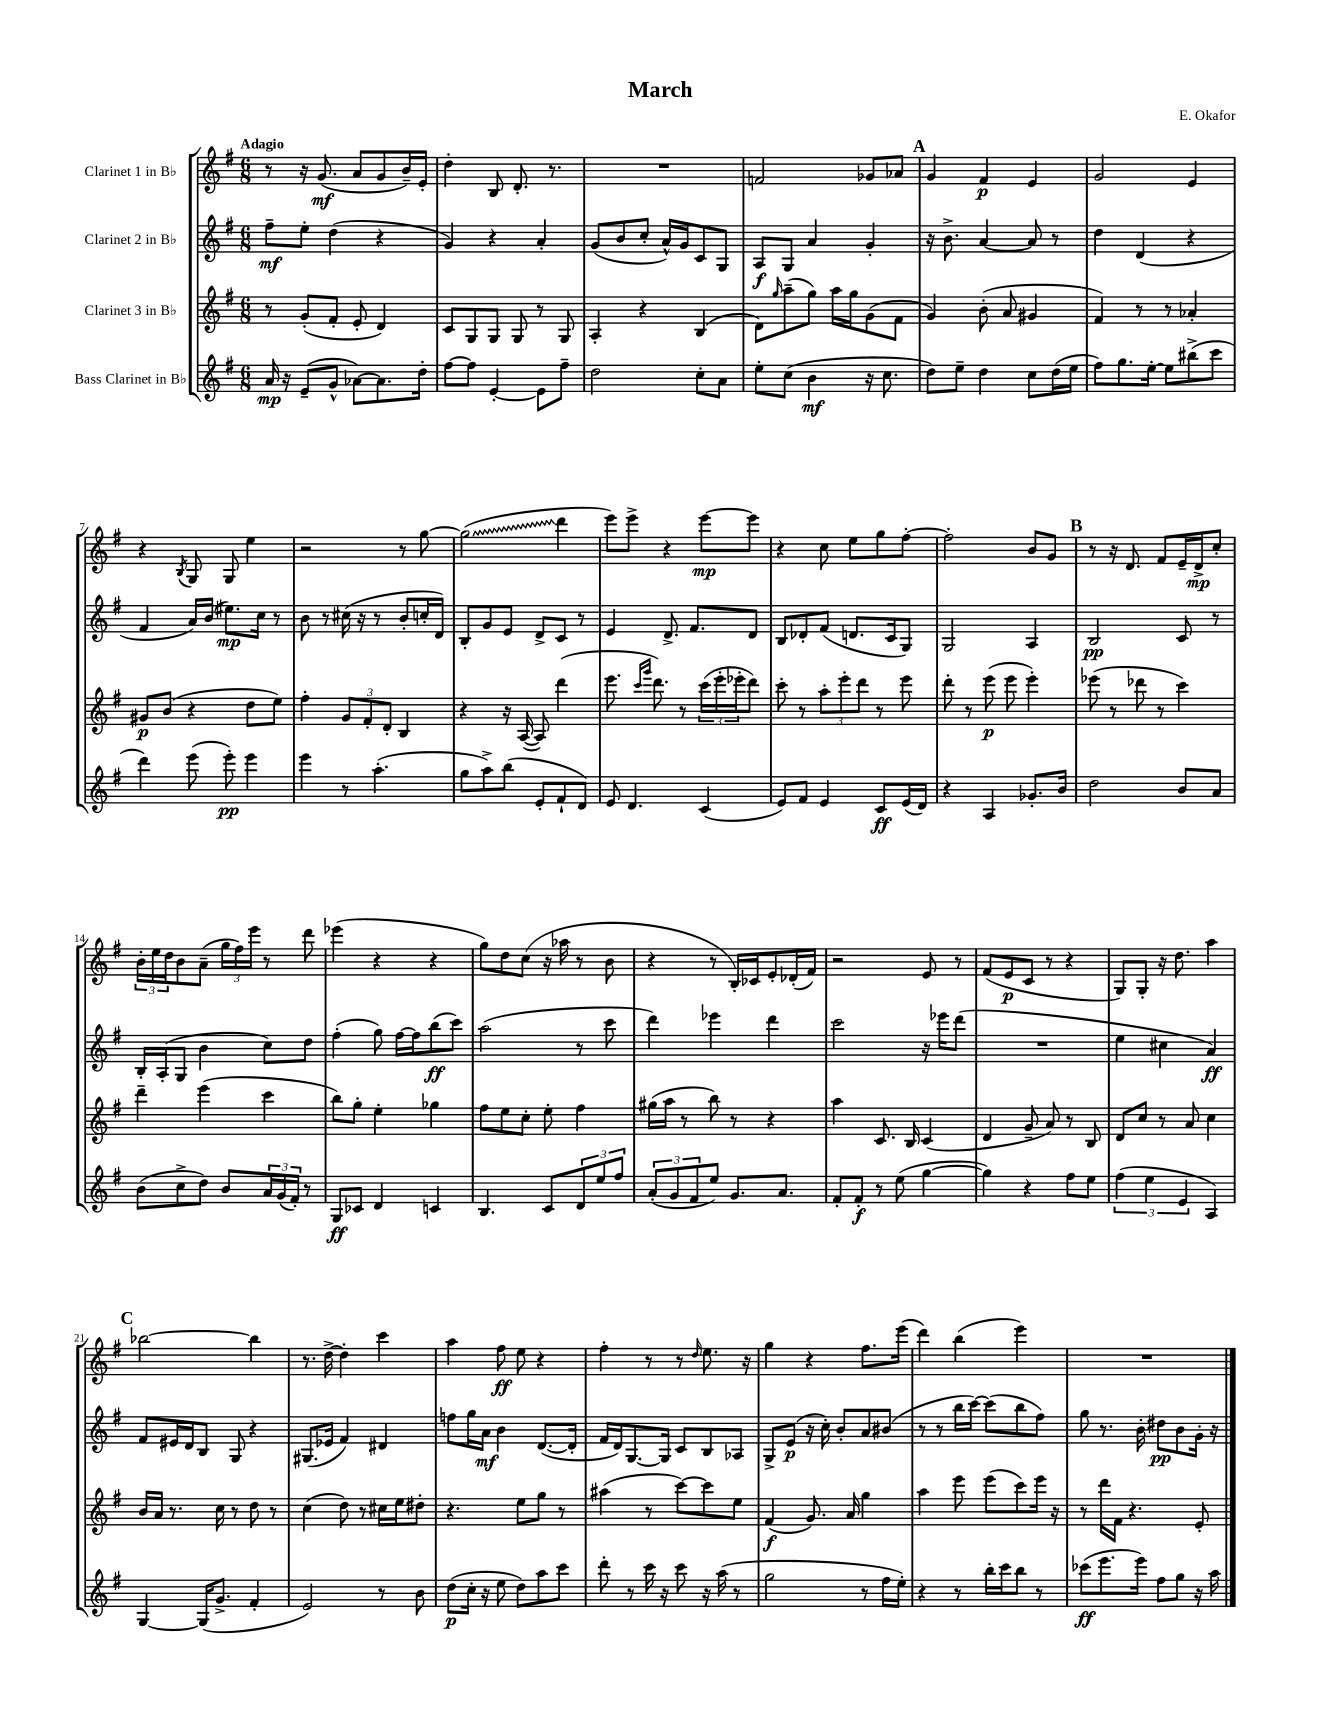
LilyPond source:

\header { title = "March" composer = "E. Okafor" }
<<
\new StaffGroup <<
\new Staff = "s0" \with { instrumentName = "Clarinet 1 in Bb" } {
    \clef treble \key g \major \numericTimeSignature \time 6/8 \tempo "Adagio"
    r8 r16 g'8.\mf( a'8 g'8 b'16--) e'16-. |
    d''4-. b8 d'8.-. r8. |
    R2. |
    f'2 ges'8 aes'8 |
    \mark \markup { \bold "A" } g'4 fis'4\p e'4 |
    g'2 e'4 |
    r4 \acciaccatura { b8 } g8 g8 e''4 |
    r2 r8 g''8~ |
    \once \override Glissando.style = #'zigzag g''2\glissando( d'''4 |
    e'''8) e'''8-> r4 e'''8~\mp e'''8 |
    r4 c''8 e''8 g''8 fis''8~-. |
    fis''2-. b'8 g'8 |
    \mark \markup { \bold "B" } r8 r16 d'8. fis'8 e'16-- d'16->\mp c''8-. |
    \tuplet 3/2 { b'16-. e''16 d''16 } b'8 a'8--( \tuplet 3/2 { g''16 fis''16) e'''16 } r8 d'''8 |
    ees'''4( r4 r4 |
    g''8) d''8 c''8( r16 aes''16 r8 b'8 |
    r4 r8 b16-.) ces'16 e'8-. des'16-.( fis'16) |
    r2 e'8 r8 |
    fis'8( e'8\p c'8 r8 r4 |
    g8) g8-. r16 d''8. a''4 |
    \mark \markup { \bold "C" } bes''2~ bes''4 |
    r8. d''16~-> d''4-. c'''4 |
    a''4 fis''8\ff e''8 r4 |
    fis''4-. r8 r8 \grace { d''16 } e''8. r16 |
    g''4 r4 fis''8. e'''16( |
    d'''4) b''4( e'''4) |
    R2. \bar "|." |
}
\new Staff = "s1" \with { instrumentName = "Clarinet 2 in Bb" } {
    \clef treble \key g \major \numericTimeSignature \time 6/8
    fis''8--\mf e''8-. d''4( r4 |
    g'4) r4 a'4-. |
    g'8( b'8 c''8-. a'16-^) g'16 c'8 g8 |
    a8\f g8 a'4 g'4-. |
    \mark \markup { \bold "A" } r16 b'8.-> a'4~ a'8 r8 |
    d''4 d'4( r4 |
    fis'4 a'16) b'16( eis''8.\mp) c''16 r8 |
    b'8 r8 cis''16( r16 r8 b'8-. c''16-. d'16) |
    b8-. g'8 e'8 d'8-> c'8 r8 |
    e'4 d'8.-> fis'8. d'8 |
    b8 des'8-. fis'8( d'8. c'16 g8) |
    g2 a4 |
    \mark \markup { \bold "B" } b2\pp c'8 r8 |
    b16-. a16-.( g8 b'4 c''8) d''8 |
    fis''4-.( g''8) fis''16~ fis''16 b''8\ff( c'''8) |
    a''2( r8 c'''8 |
    d'''4) ees'''4 d'''4 |
    c'''2 r16 ees'''16 d'''8( |
    R2. |
    e''4 cis''4 a'4\ff) |
    \mark \markup { \bold "C" } fis'8 eis'16 d'16 b8 g8 r4 |
    gis8.( ees'16 fis'4) dis'4 |
    f''8 g''16 a'16\mf b'4 d'8.~( d'16-. |
    fis'16 d'16) g8.~ g16 c'8 b8 aes8 |
    g8-> e'8\p( r16 c''16-.) b'8-. a'8 bis'8( |
    r8 r8 b''16 c'''16~) c'''8( b''8 fis''8) |
    g''8 r8. b'16-. dis''8\pp b'8 g'16-. r16 \bar "|." |
}
\new Staff = "s2" \with { instrumentName = "Clarinet 3 in Bb" } {
    \clef treble \key g \major \numericTimeSignature \time 6/8
    r8 g'8-.( fis'8-. e'8-. d'4) |
    c'8 g8 g8 g8 r8 g8 |
    a4-. r4 b4( |
    d'8) \grace { g''16 } a''8--( g''8) a''16 g''16 g'8( fis'8 |
    \mark \markup { \bold "A" } g'4) b'8-.( a'8 gis'4 |
    fis'4) r8 r8 aes'4-. |
    gis'8\p b'8( r4 d''8 e''8) |
    fis''4-. \tuplet 3/2 { g'8 fis'8-. d'8-. } b4 |
    r4 r16 a16~( a8) d'''4( |
    e'''8. \grace { c'''16 g'''16 } d'''8.) r8 \tuplet 3/2 { c'''16( e'''16-. ees'''16-. } d'''8) |
    c'''8-. r8 \tuplet 3/2 { a''8-. e'''8-. d'''8 } r8 e'''8 |
    d'''8-. r8 e'''8\p( e'''8 e'''4-.) |
    \mark \markup { \bold "B" } ees'''8( r8 des'''8 r8 c'''4) |
    d'''4-- e'''4( c'''4 |
    b''8) g''8-. e''4-. ges''4 |
    fis''8 e''8 c''8-. e''8-. fis''4 |
    gis''16( a''16 r8 b''8) r8 r4 |
    a''4 c'8. b16 c'4( |
    d'4 g'8-- a'8) r8 b8 |
    d'8 c''8 r8 a'8 c''4 |
    \mark \markup { \bold "C" } b'16 a'16 r8. c''16 r8 d''8 r8 |
    c''4( d''8) r8 cis''16 e''16 dis''8-. |
    r4. e''8 g''8 r8 |
    ais''4( r8 c'''8~) c'''8 e''8 |
    fis'4\f( g'8.) a'16 g''4 |
    a''4 e'''8 e'''8( c'''8) e'''16 r16 |
    r8 d'''16 fis'16 r4. e'8-. \bar "|." |
}
\new Staff = "s3" \with { instrumentName = "Bass Clarinet in Bb" } {
    \clef treble \key g \major \numericTimeSignature \time 6/8
    a'16\mp r16 e'8--( g'8-^ aes'8~) aes'8. d''16-. |
    fis''8~ fis''8 e'4~-. e'8 fis''8-- |
    d''2 c''8-. a'8 |
    e''8-. c''8( b'4\mf r16 c''8. |
    \mark \markup { \bold "A" } d''8) e''8-- d''4 c''8 d''16( e''16 |
    fis''8) g''8. e''16~-. e''8 bis''8->( c'''8 |
    d'''4) e'''8( e'''8-.\pp) e'''4 |
    e'''4 r8 a''4.-.( |
    g''8 a''8->) b''8( e'8-. fis'8-! d'8) |
    e'8 d'4. c'4( |
    e'8) fis'8 e'4 c'8\ff e'16( d'16) |
    r4 a4 ges'8.-. b'16 |
    \mark \markup { \bold "B" } d''2 b'8 a'8 |
    b'8( c''8-> d''8) b'8 \tuplet 3/2 { a'16 g'16( fis'16-.) } r8 |
    g8\ff ces'8 d'4 c'4 |
    b4. c'8 \tuplet 3/2 { d'8 e''8 fis''8 } |
    \tuplet 3/2 { a'8-.( g'8 fis'8 } e''8) g'8. a'8. |
    fis'8-. fis'8-.\f r8 e''8( g''4~ |
    g''4) r4 fis''8 e''8 |
    \tuplet 3/2 { fis''4( e''4 e'4 } a4) |
    \mark \markup { \bold "C" } g4~ g16( g'8.-> fis'4-. |
    e'2) r8 b'8 |
    d''8\p( c''16-. r16 e''8 d''8) a''8 c'''8 |
    d'''8-. r8 c'''16 r16 c'''8 r16 a''16( r8 |
    g''2 r8 fis''16 e''16-.) |
    r4 r8 b''16-. c'''16 b''8 r8 |
    ces'''8\ff( e'''8. e'''16) fis''8 g''8 r16 a''16 \bar "|." |
}
>>
>>
